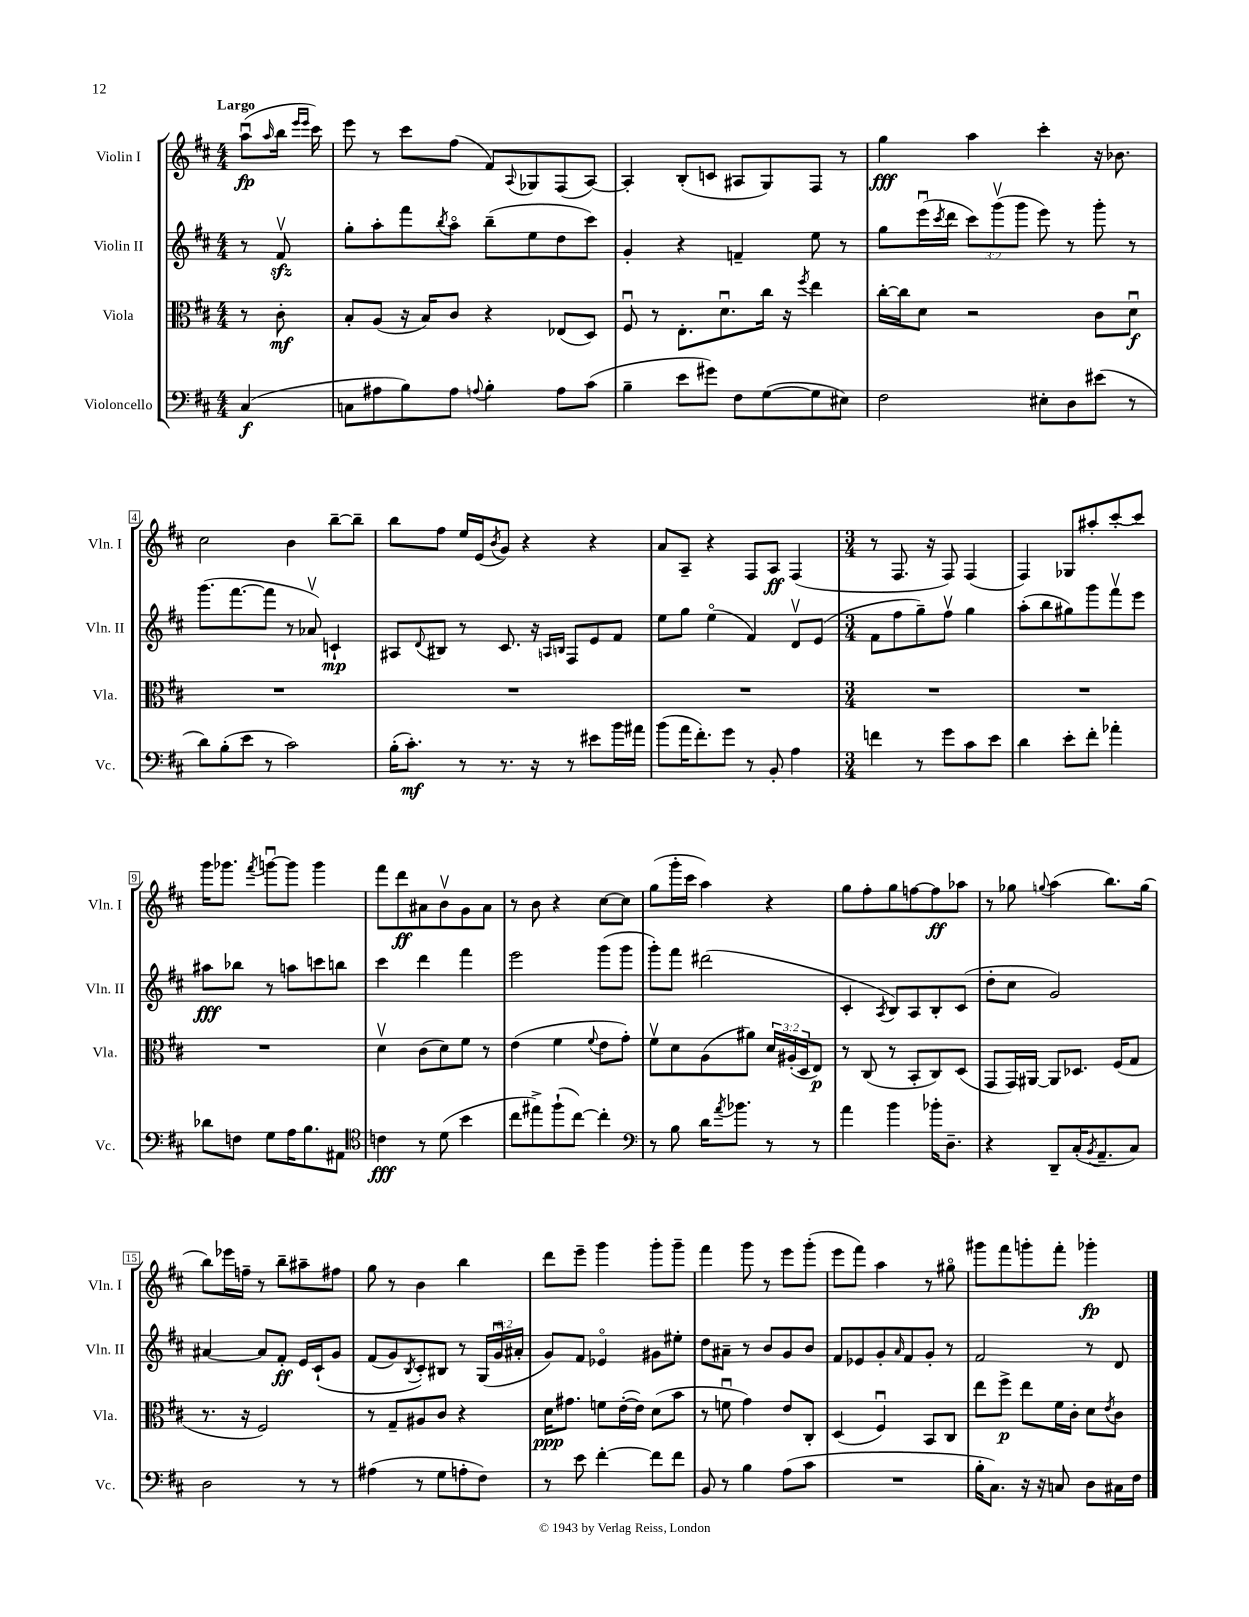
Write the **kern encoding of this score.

**kern	**dynam	**kern	**dynam	**kern	**dynam	**kern	**dynam
*part4	*part4	*part3	*part3	*part2	*part2	*part1	*part1
*staff4	*staff4	*staff3	*staff3	*staff2	*staff2	*staff1	*staff1
*I"Violoncello	*	*I"Viola	*	*I"Violin II	*	*I"Violin I	*
*I'Vc.	*	*I'Vla.	*	*I'Vln. II	*	*I'Vln. I	*
*clefF4	*	*clefC3	*	*clefG2	*	*clefG2	*
*k[f#c#]	*	*k[f#c#]	*	*k[f#c#]	*	*k[f#c#]	*
*M4/4	*	*M4/4	*	*M4/4	*	*M4/4	*
=	=	=	=	=	=	=	=
!	!	!	!	!	!	!LO:TX:a:B:t=Largo	!
(4C#/	f	8r	.	8r	.	(8aau\L	fp
.	.	.	.	.	.	16qqaa/	.
.	.	8c#'\	mf	8f#zzv/	.	16bb\Jk	.
.	.	.	.	.	.	16qqeee/LL	.
.	.	.	.	.	.	16qqeee/JJ	.
.	.	.	.	.	.	16ccc#\)	.
=1	=1	=1	=1	=1	=1	=1	=1
8Cn\L	.	8B'/L	.	8gg'\L	.	8eee\	.
8A#X\	.	(8A/J	.	8aa'\	.	8r	.
8B\)	.	16r	.	8fff#\	.	8ccc#\L	.
.	.	16B/KL)	.	.	.	.	.
.	.	.	.	8qbb/	.	.	.
8A#\J	.	8c#/J	.	8aa\J	.	(8ff#\J	.
8qqAn/	.	.	.	.	.	.	.
4B'\	.	4r	.	(8bb~\L	.	8f#/L)	.
.	.	.	.	.	.	8qqA/	.
.	.	.	.	8ee\	.	8G-X/	.
8A\L	.	(8E-X/L	.	8dd\	.	(8F#/	.
(8c#\J	.	8D/J)	.	8ccc#\J)	.	[8A/J)	.
=2	=2	=2	=2	=2	=2	=2	=2
4B~\	.	8F#u/	.	4g'/	.	4A'/]	.
.	.	8r	.	.	.	.	.
8e\L	.	8.E'\L	.	4r	.	(8B'/L	.
8g#X\J)	.	.	.	.	.	8cn/J	.
.	.	8.du\	.	.	.	.	.
8F#\L	.	.	.	4fn~/	.	8A#X/L	.
([8G\	.	16cc#\Jk	.	.	.	8G/)	.
.	.	16r	.	.	.	.	.
.	.	8qff#/	.	.	.	.	.
8G\]	.	4ee\	.	8ee\	.	8F#/J	.
8E#X\J)	.	.	.	8r	.	8r	.
=3	=3	=3	=3	=3	=3	=3	=3
2F#\	.	[16cc#'\LL	.	8gg\L	.	4gg\	fff
.	.	16cc#\J]	.	.	.	.	.
.	.	8d\J	.	(16eeeu\L	.	.	.
.	.	.	.	8qccc#/	.	.	.
.	.	.	.	16ddd\JJ	.	.	.
.	.	2r	.	12ccc#\L)	.	4aa\	.
.	.	.	.	(12gggv\	.	.	.
.	.	.	.	12ggg\J	.	.	.
8E#X'\L	.	.	.	8eee\)	.	4ccc#'\	.
8D\	.	.	.	8r	.	.	.
(8e#X\J	.	8c#\L	.	8ggg'\	.	16r	.
.	.	.	.	.	.	8.b-X\	.
8r	.	8du\J	f	8r	.	.	.
!!LO:LB:g=z
=4	=4	=4	=4	=4	=4	=4	=4
8d\L)	.	1r	.	(8.ggg\L	.	2cc#\	.
(8B'\	.	.	.	.	.	.	.
.	.	.	.	[8.fff#\	.	.	.
8e\J	.	.	.	.	.	.	.
8r	.	.	.	8fff#\J]	.	.	.
2c#\)	.	.	.	8r	.	4b\	.
.	.	.	.	8a-Xv/)	.	.	.
.	.	.	.	4cn`/	mp	[8bb~\L	.
.	.	.	.	.	.	8bb~\J]	.
=5	=5	=5	=5	=5	=5	=5	=5
(16B'\KL	.	1r	.	8A#X/L	.	8bb\L	.
8.c#'\J)	mf	.	.	.	.	.	.
.	.	.	.	8qqd/	.	.	.
.	.	.	.	8B#X/J	.	8ff#\J	.
8r	.	.	.	8r	.	16ee/LL	.
.	.	.	.	.	.	(16e/J	.
.	.	.	.	.	.	8qb/	.
8.r	.	.	.	8.c#/	.	8g/J)	.
.	.	.	.	.	.	4r	.
16r	.	.	.	16r	.	.	.
.	.	.	.	16qqAn/LL	.	.	.
.	.	.	.	16qqBn/JJ	.	.	.
8r	.	.	.	8F#/L	.	.	.
8e#X\L	.	.	.	8e/	.	4r	.
16b\L	.	.	.	8f#/J	.	.	.
16a#X\JJ	.	.	.	.	.	.	.
=6	=6	=6	=6	=6	=6	=6	=6
(8b\L	.	1r	.	8ee\L	.	8a/L	.
16a\K	.	.	.	8gg\J	.	8A~/J	.
8.f#'\)	.	.	.	.	.	.	.
.	.	.	.	(4ee\	.	4r	.
8g\J	.	.	.	.	.	.	.
8r	.	.	.	4f#/)	.	8F#/L	.
8BB'/	.	.	.	.	.	8A/J	ff
4A\	.	.	.	8dv/L	.	(4F#/	.
.	.	.	.	(8e/J	.	.	.
=7	=7	=7	=7	=7	=7	=7	=7
*M3/4	*	*M3/4	*	*M3/4	*	*M3/4	*
4fn\	.	2.r	.	8f#\L	.	8r	.
.	.	.	.	8ff#\	.	8.F#/	.
8r	.	.	.	8gg~\)	.	.	.
.	.	.	.	.	.	16r	.
8g\L	.	.	.	8ff#v\J	.	8F#/)	.
8c#\	.	.	.	4gg\	.	(4F#/	.
8e\J	.	.	.	.	.	.	.
=8	=8	=8	=8	=8	=8	=8	=8
4d\	.	2.r	.	(8aa'\L	.	4F#/)	.
.	.	.	.	8bb\	.	.	.
8e'\L	.	.	.	8gg#X\)	.	8G-X/L	.
8f#'\J	.	.	.	8ggg\	.	8aa#X'/	.
4a-X'\	.	.	.	8fff#v\	.	[8ccc#'/	.
.	.	.	.	8eee\J	.	8ccc#/J]	.
!!LO:LB:g=z
=9	=9	=9	=9	=9	=9	=9	=9
8d-X\L	.	2.r	.	8aa#X\L	fff	16ggg\KL	.
.	.	.	.	.	.	8.ggg-X\J	.
8Fn\J	.	.	.	8bb-X\J	.	.	.
.	.	.	.	.	.	8qfff#/	.
8G\L	.	.	.	8r	.	[8gggnu\L	.
16A\K	.	.	.	8aan\L	.	8ggg\J]	.
8.B\	.	.	.	.	.	.	.
.	.	.	.	8cccn\	.	4ggg\	.
8AA#X\J	.	.	.	8bbn\J	.	.	.
=10	=10	=10	=10	=10	=10	=10	=10
*clefC4	*	*	*	*	*	*	*
4cn\	fff	4dv\	.	4ccc#\	.	8fff#\L	.
.	.	.	.	.	.	8ddd\	ff
8r	.	(8c#\L	.	4ddd\	.	8a#X\	.
(8d\	.	8d\)	.	.	.	8bv\	.
4b\	.	8f#\J	.	4fff#\	.	8g\	.
.	.	8r	.	.	.	8a#\J	.
=11	=11	=11	=11	=11	=11	=11	=11
8cc#\L	.	(4e\	.	2eee\	.	8r	.
8ee#X^\)	.	.	.	.	.	8b\	.
(8ff#`\	.	4f#\	.	.	.	4r	.
[8cc#\J)	.	.	.	.	.	.	.
.	.	8qqf#/	.	.	.	.	.
4cc#'\]	.	8e\L	.	(8ggg\L	.	[8cc#\L	.
.	.	8g'\J)	.	8ggg\J	.	8cc#\J]	.
=12	=12	=12	=12	=12	=12	=12	=12
*clefF4	*	*	*	*	*	*	*
8r	.	8f#v\L	.	8ggg'\L)	.	(8gg\L	.
8B\	.	8d\	.	8fff#\J	.	16ggg'\L	.
.	.	.	.	.	.	16ccc#\JJ	.
16d\KL	.	(8A\	.	(2ddd#X\	.	4aa\)	.
8qa/	.	.	.	.	.	.	.
8.b-X\J	.	.	.	.	.	.	.
.	.	8a#X\J)	.	.	.	.	.
8r	.	24d/LL	.	.	.	4r	.
.	.	(24A#X'/	.	.	.	.	.
.	.	24D/J	.	.	.	.	.
8r	.	8E/J)	p	.	.	.	.
=13	=13	=13	=13	=13	=13	=13	=13
4a\	.	8r	.	4c#'/	.	8gg\L	.
.	.	(8C#/	.	.	.	8ff#'\	.
.	.	.	.	8qA/	.	.	.
4b\	.	8r	.	8B/L)	.	8gg\	.
.	.	8BB'/L	.	8A/	.	[8ffn\	.
16b-X'\KL	.	8C#/)	.	8B'/	.	8ff\]	ff
8.D~\J	.	.	.	.	.	.	.
.	.	(8D/J	.	(8c#/J	.	8aa-X\J	.
=14	=14	=14	=14	=14	=14	=14	=14
4r	.	8GG/L	.	8dd'\L	.	8r	.
.	.	16GG/L)	.	8cc#\J	.	8gg-X\	.
.	.	[16AA#X/JJ	.	.	.	.	.
.	.	.	.	.	.	8qqggn/	.
8DD~/L	.	8AA#/L]	.	2g/)	.	(4aa\	.
(16C#'/K	.	8.D-X/J	.	.	.	.	.
8qBB/	.	.	.	.	.	.	.
8.AA~/	.	.	.	.	.	.	.
.	.	.	.	.	.	8.bb\L)	.
.	.	(16F#/KL	.	.	.	.	.
8C#/J)	.	8G/J	.	.	.	.	.
.	.	.	.	.	.	(16gg\Jk	.
!!LO:LB:g=z
=15	=15	=15	=15	=15	=15	=15	=15
2D\	.	8.r	.	[4a#X/	.	8bb\L)	.
.	.	.	.	.	.	16eee-X\L	.
.	.	16r	.	.	.	16ffn~\JJ	.
.	.	2F#/)	.	8a#/L]	.	8r	.
.	.	.	.	8f#'/J	ff	8bb~\L	.
8r	.	.	.	16e/LL	.	8aa#X~\	.
.	.	.	.	(16c#`/J	.	.	.
8r	.	.	.	8g/J	.	8ff#X\J	.
=16	=16	=16	=16	=16	=16	=16	=16
(4A#X\	.	8r	.	(8f#/L	.	8gg\	.
.	.	8G~/L	.	8g/)	.	8r	.
.	.	.	.	8qB/	.	.	.
8r	.	8A#X/	.	8c#'/)	.	4b\	.
8G\L	.	8c#/J	.	8B#X/J	.	.	.
8An'\	.	4r	.	8r	.	4bb\	.
8F#\J)	.	.	.	(24G/LL	.	.	.
.	.	.	.	24gu/	.	.	.
.	.	.	.	24a#X'/JJ	.	.	.
=17	=17	=17	=17	=17	=17	=17	=17
8r	.	16d\KL	ppp	8g/L)	.	8ddd\L	.
.	.	8.g#X\J	.	.	.	.	.
8e\	.	.	.	8f#/J	.	8eee~\J	.
[4f#'\	.	8fn\L	.	4e-X/	.	4ggg\	.
.	.	([16e'\L	.	.	.	.	.
.	.	16e\JJ])	.	.	.	.	.
8f#\L]	.	(8d\L	.	8g#X\L	.	8ggg'\L	.
8f#\J	.	8b\J	.	8ee#X'\J	.	8ggg~\J	.
=18	=18	=18	=18	=18	=18	=18	=18
8BB/	.	8r	.	8dd\L	.	4fff#\	.
8r	.	8fnu\	.	8a#X~\J	.	.	.
4B\	.	4g\)	.	8r	.	8ggg\	.
.	.	.	.	8b/L	.	8r	.
(8A\L	.	8e/L	.	8g/	.	8eee\L	.
8c#\J	.	8C#'/J	.	8b/J	.	(8ggg'\J	.
=19	=19	=19	=19	=19	=19	=19	=19
2.r	.	(4D/	.	8f#/L	.	8eee\L	.
.	.	.	.	8e-X/	.	8fff#\J)	.
.	.	4F#u/)	.	8g'/	.	4aa\	.
.	.	.	.	16qqa/	.	.	.
.	.	.	.	8f#/	.	.	.
.	.	8BB/L	.	8g'/J	.	8r	.
.	.	8C#/J	.	8r	.	8gg#X\	.
=20	=20	=20	=20	=20	=20	=20	=20
16B'\KL	.	8ee\L	.	2f#/	.	8ggg#X\L	.
8.C#\J)	.	.	.	.	.	.	.
.	.	8ff#^\J	p	.	.	8fff#\	.
16r	.	8ee\L	.	.	.	8gggn'\	.
16r	.	.	.	.	.	.	.
8Cn/	.	16f#\L	.	.	.	8fff#'\J	.
.	.	16c#'\JJ	.	.	.	.	.
8D\L	.	8d\L	.	8r	.	4ggg-X'\	fp
.	.	8qe/	.	.	.	.	.
16C#X\L	.	8c#\J	.	8d/	.	.	.
16F#\JJ	.	.	.	.	.	.	.
==	==	==	==	==	==	==	==
*-	*-	*-	*-	*-	*-	*-	*-
